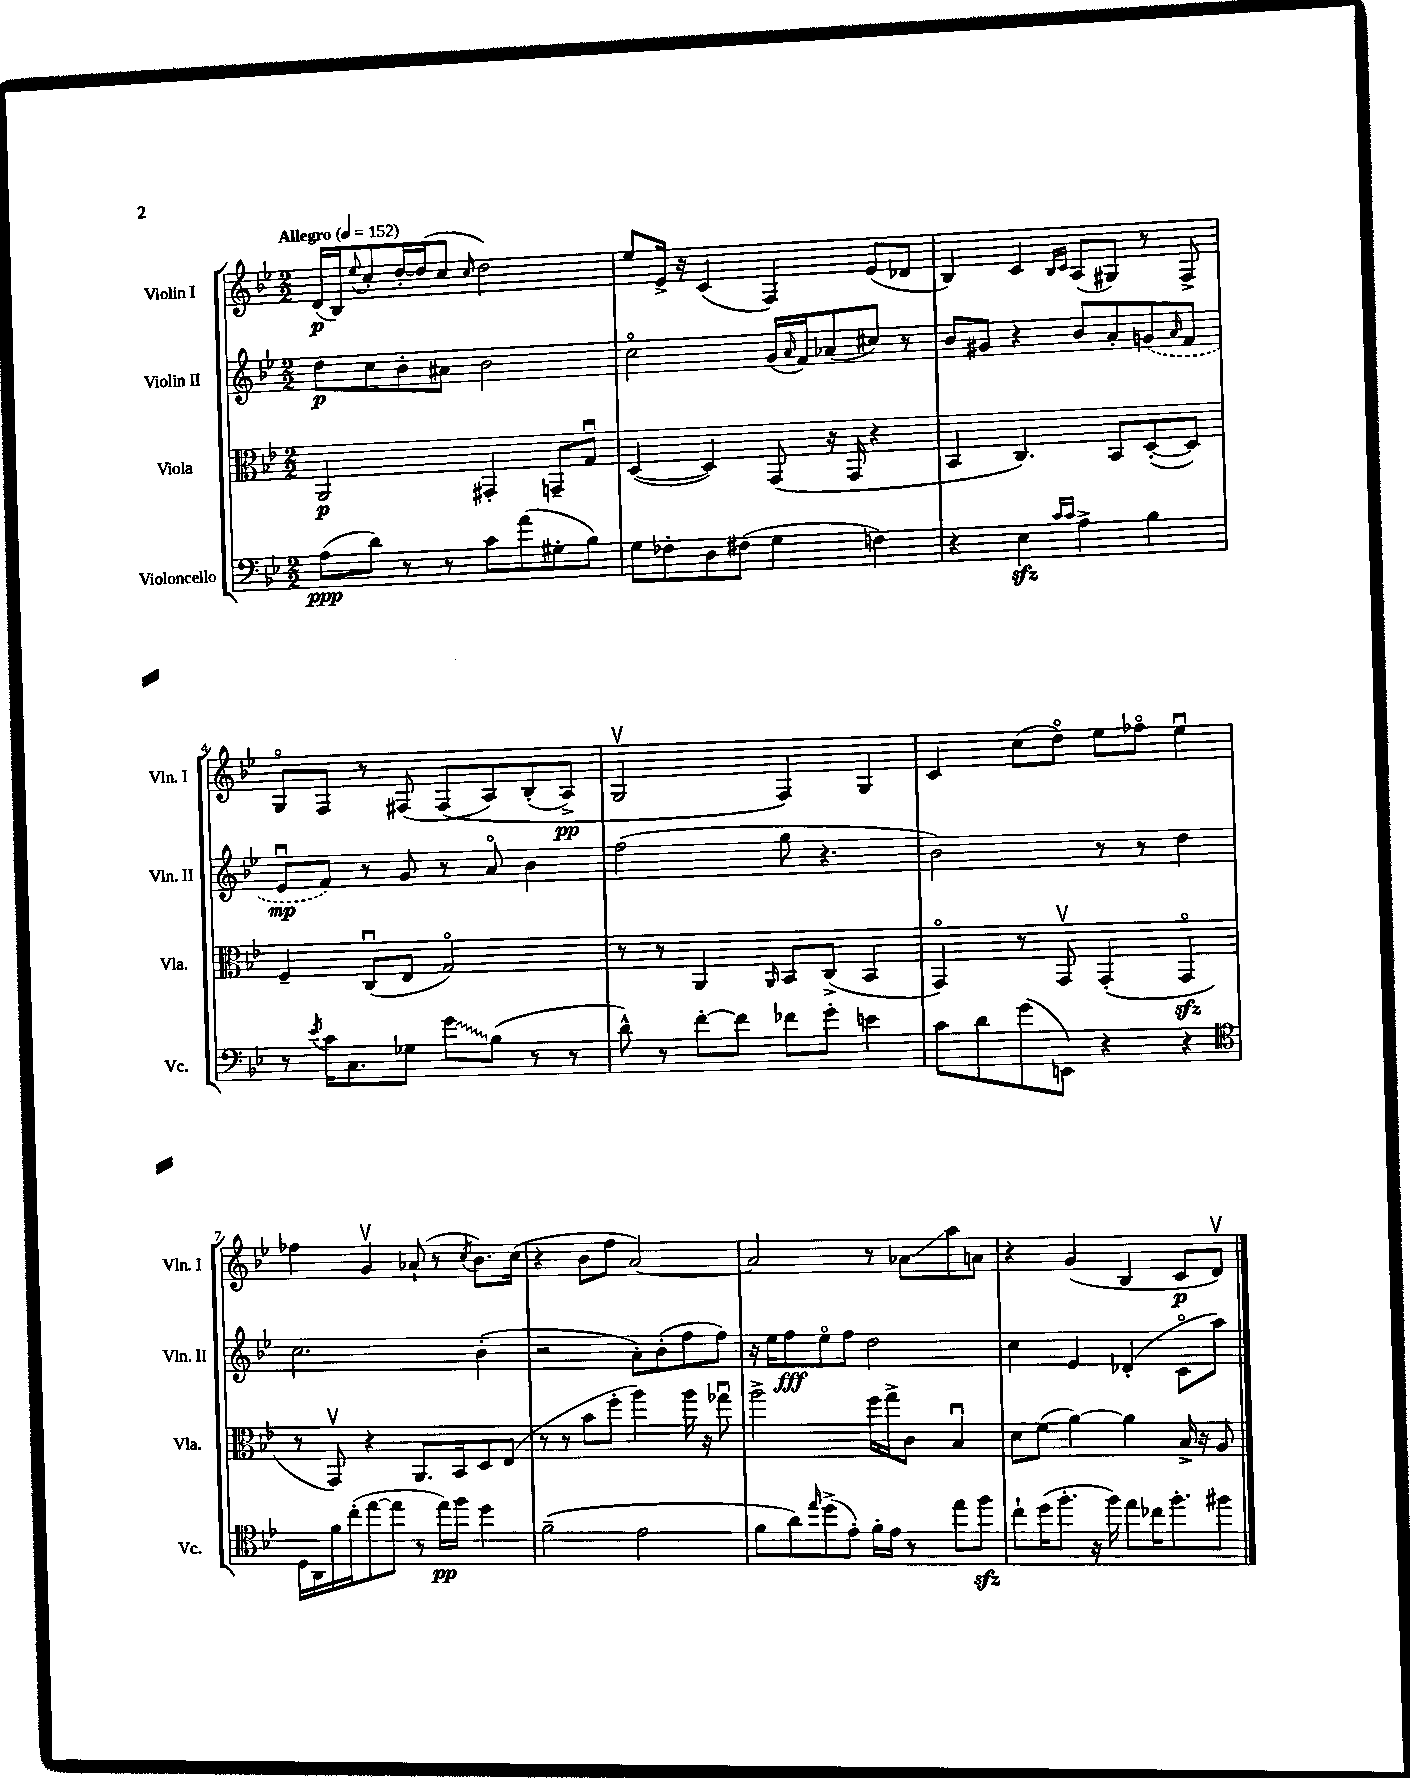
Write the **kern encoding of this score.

**kern	**kern	**kern	**kern
*staff4	*staff3	*staff2	*staff1
*clefF4	*clefC3	*clefG2	*clefG2
*k[b-e-]	*k[b-e-]	*k[b-e-]	*k[b-e-]
*M2/2	*M2/2	*M2/2	*M2/2
*MM152	*MM152	*MM152	*MM152
(8A\L	2AA/	8dd\L	(16d/LL
.	.	.	16B-/J)
.	.	.	8qqee-/
8d\J)	.	8cc\	8cc'/
8r	.	8b-'\	[16dd'/L
.	.	.	(16dd/]J
8r	.	8a#\J	8cc/J
.	.	.	16qqcc/
8c\L	4GG#'/	2b-\	2dd\)
(8a\	.	.	.
8G#'\	8GG~/L	.	.
8B-\J)	8Gu/J	.	.
=	=	=	=
8G\L	([4D/	2cco\	8ee-/L
8F-'\	.	.	16e-^/Jk
.	.	.	16r
8D\	4D/])	.	(4c/
(8F#\J	.	.	.
4G\	(8GG/	(16g/LL	4F/)
.	.	16qqa/	.
.	.	16f/J)	.
.	16r	(8a-/	.
.	16GG/	.	.
4F\)	4r	8cc#/J)	(8e-/L
.	.	8r	8d-/J
=	=	=	=
4r	4BB-/	8b-/L	4B-/)
.	.	8g#/J	.
4E-\	4.C/)	4r	4c/
16qqc/LL	.	.	16qqB-/LL
16qqc/JJ	.	.	16qqc/JJ
4A^\	.	8b-/L	(8A/L
.	8BB-/L	8a'/	8G#/J)
4B-\	([8D'/	(8g/	8r
.	.	16qqa/	.
.	8D/]J)	8f/J	8F^/
=	=	=	=
8r	4F~/	8e-u/L	8Go/L
8qe-/	.	.	.
16c\LK	.	8f/J)	8F/J
8.C\	.	.	.
.	(8Cu/L	8r	8r
8G-\J	8E-/J	8g/	(8F#/
8g\L	2Go/)	8r	&(8F#/L
(8B-\J	.	8ao/	8A/)
8r	.	4b-\	(8B-'/
8r	.	.	8A^/J)
=	=	=	=
8d^^\)	8r	(2ff\	2Gv/
8r	8r	.	.
[8f'\L	4AA/	.	.
8f\]J	.	.	.
.	16qqAA/	.	.
8f-\L	8BB-/L	8gg\	4F/&)
8g'\J	(8C^/J	4.r	.
4e\	4BB-/	.	4G/
=	=	=	=
8c\L	4GGo/)	2b-\)	4c/
8d\	.	.	.
(8g\	8r	.	(8cc\L
8EE\J)	8GGv/	.	8ddo\J)
4r	(4GG'/	8r	8ee-\L
.	.	8r	8ff-o\J
4r	4GGo/	4dd\	4ee-u\
=	=	=	=
*clefC4	*	*	*
16D\LL	8r	2.cc\	4ff-\
16AA\	.	.	.
16f\	8GGv/)	.	.
(16cc'\J	.	.	.
[8ee-\	4r	.	4gv/
8ee-\]J	.	.	.
8r	8.AA/L	.	(8a-`/
16ee-\LL)	.	.	8r
16ff\JJ	16BB-/k	.	.
.	.	.	8qcc/
4dd\	8D/	(4b-'\	8.b-\L)
.	(8E-/J	.	.
.	.	.	(16cc\Jk
=	=	=	=
(2f~\	8r	2r	4r
.	8r	.	.
.	8b-\L	.	8b-\L
.	8ff'\J	.	8ff\J
2e-\	4aa\)	8a'\L)	[2a/)
.	.	(8b-'\	.
.	16aa\	8ff\	.
.	16r	.	.
.	8gg-u\	8ff\J)	.
=	=	=	=
8f\L	2aa^\	16r	2a/]
.	.	16ee-\LK	.
8a\)	.	8ff\	.
16qqee-/	.	.	.
(8dd^\	.	8ee-o\	.
8e-'\J)	.	8ff\J	.
16f'\LL	16ff\LL	2dd\	8r
16e-\JJ	16gg^\J	.	.
8r	8c\J	.	8a-\L
8ee-\L	4B-u/	.	8aa\
8ff\J	.	.	8a\J
=	=	=	=
8cc`\L	8d\L	4cc\	4r
(16dd\K	(8f\J	.	.
8.ff'\J	.	.	.
.	[4a\)	4e-/	(4g/
16r	.	.	.
16ff\)	.	.	.
8ee-\L	4a\]	(4d-'/	4B-/
16cc-\K	.	.	.
8.ff'\	.	.	.
.	16B-^/	8co\L	8c/L
.	16r	.	.
8ff#\J	8A/	8aa\J)	8dv/J)
==	==	==	==
*-	*-	*-	*-
